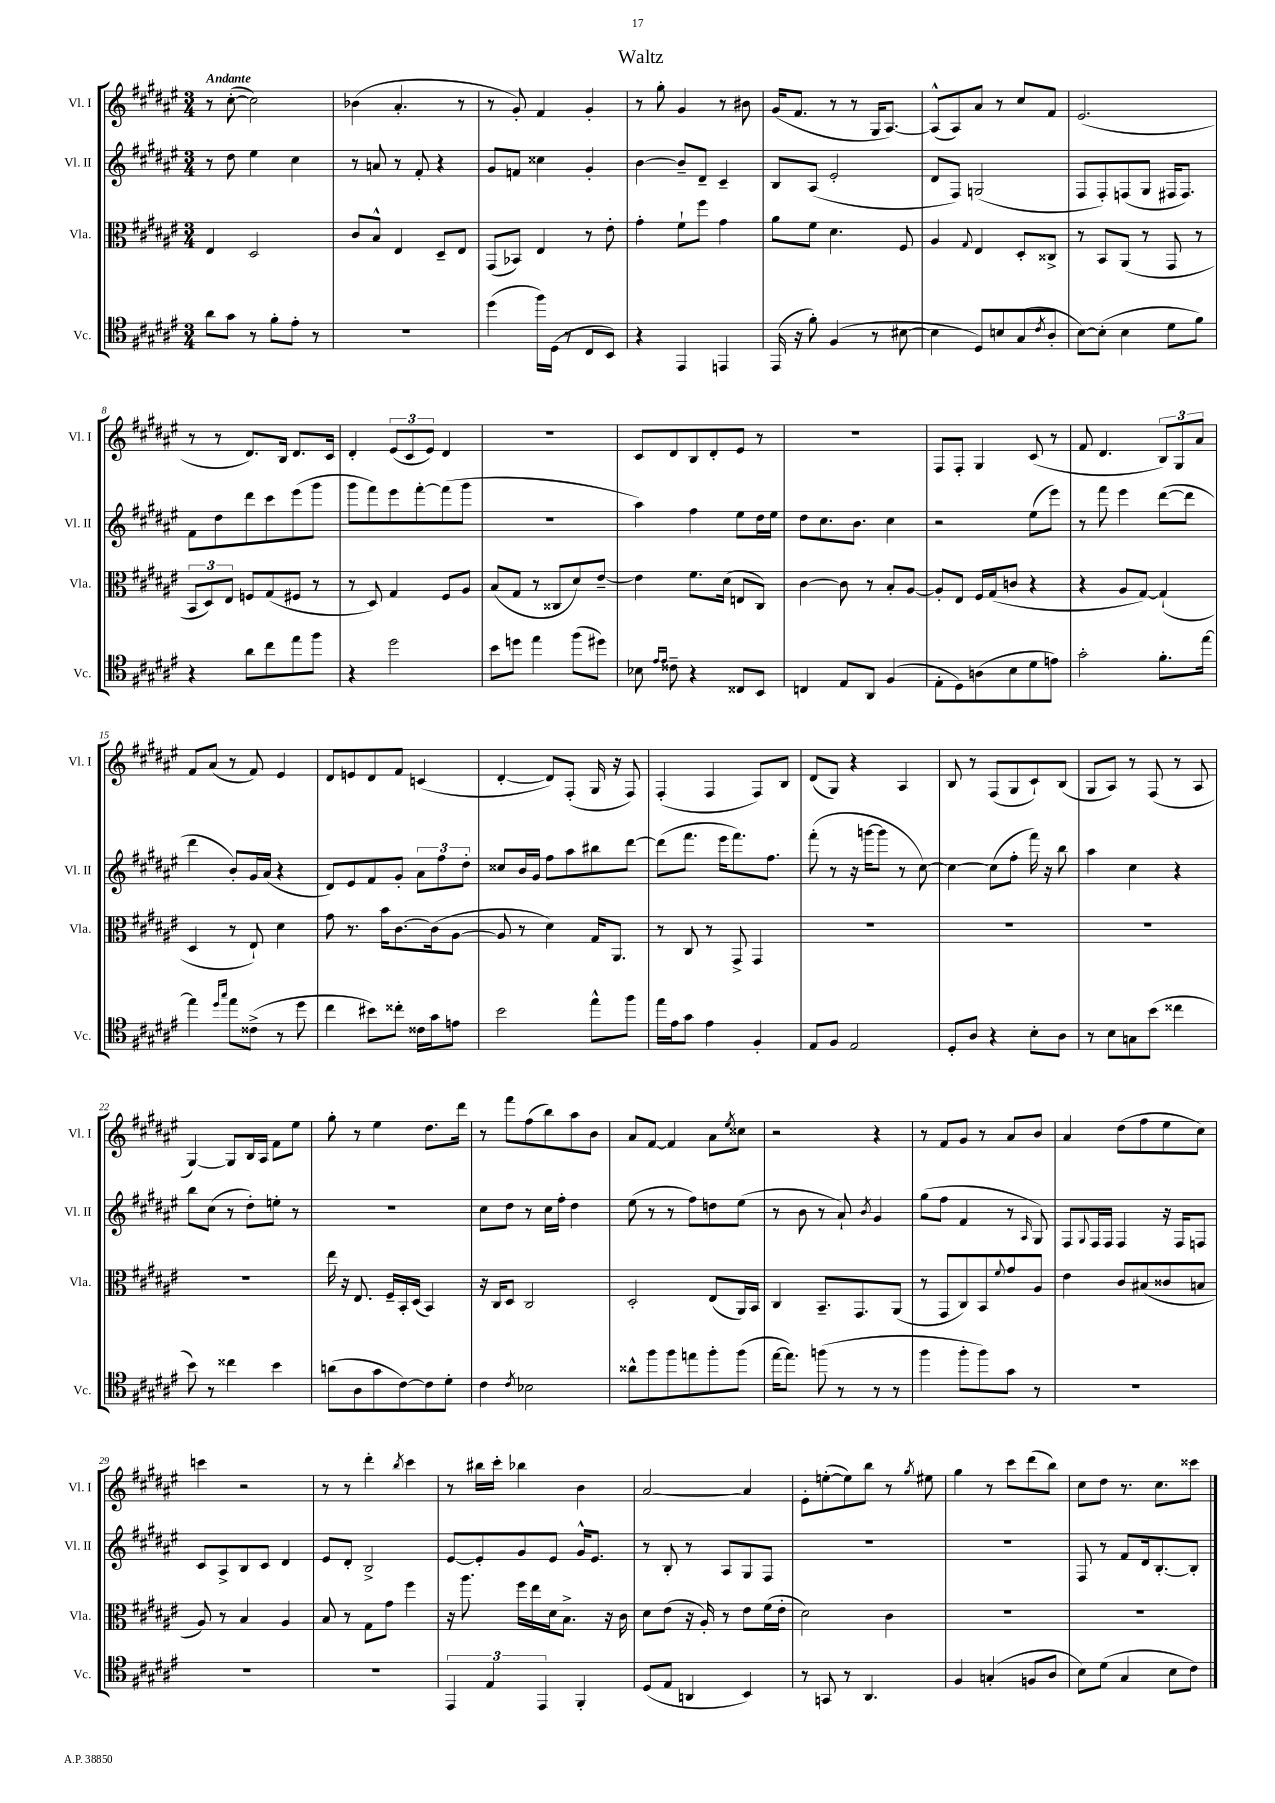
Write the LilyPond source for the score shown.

\header { title = "Waltz" }
<<
\new StaffGroup <<
\new Staff = "s0" \with { instrumentName = "Vl. I" shortInstrumentName = "Vl. I" } {
    \clef treble \key fis \major \numericTimeSignature \time 3/4 \tempo "Andante"
    r8 cis''8~-.( cis''2) |
    bes'4( ais'4.-. r8 |
    r8 gis'8-.) fis'4 gis'4-. |
    r8 gis''8-. gis'4 r8 bis'8 |
    gis'16( fis'8. r8 r8 gis16 ais8.~) |
    ais8-^( ais8) ais'8 r8 cis''8 fis'8 |
    eis'2.( |
    r8 r8 dis'8.) b16 dis'8. cis'16 |
    dis'4-. \tuplet 3/2 { eis'8( cis'8 eis'8) } dis'4 |
    R2. |
    cis'8 dis'8 b8 dis'8-. eis'8 r8 |
    R2. |
    fis8 fis8-. gis4 cis'8( r8 |
    fis'8 dis'4. \tuplet 3/2 { b8) gis8 ais'8 } |
    fis'8 ais'8( r8 fis'8) eis'4 |
    dis'8 e'8 dis'8 fis'8 c'4( |
    dis'4~-. dis'8) fis8-.( gis16 r16 fis8) |
    fis4-.( fis4 fis8) b8 |
    dis'8( gis8) r4 ais4 |
    b8 r8 fis8( gis8 cis'8-!) b8( |
    gis8 ais8) r8 fis8( r8 ais8 |
    gis4~) gis8 b16 ais16 fis'8 eis''8 |
    gis''8-. r8 eis''4 dis''8. dis'''16 |
    r8 fis'''8 fis''8( b''8) ais''8 b'8 |
    ais'8 fis'8~ fis'4 ais'8 \acciaccatura { eis''8 } cisis''8 |
    r2 r4 |
    r8 fis'8 gis'8 r8 ais'8 b'8 |
    ais'4 dis''8( fis''8 eis''8 cis''8) |
    c'''4 r2 |
    r8 r8 dis'''4-. \acciaccatura { b''8 } cis'''4 |
    r8 bis''16 cis'''16-. bes''4 b'4 |
    ais'2~ ais'4 |
    eis'8-. e''8~-.( e''8) b''8 r8 \acciaccatura { gis''8 } eis''8 |
    gis''4 r8 cis'''8 dis'''8( b''8) |
    cis''8 dis''8 r8. cis''8. cisis'''8 \bar "|." |
}
\new Staff = "s1" \with { instrumentName = "Vl. II" shortInstrumentName = "Vl. II" } {
    \clef treble \key fis \major \numericTimeSignature \time 3/4
    r8 dis''8 eis''4 cis''4 |
    r8 a'8 r8 fis'8-. r4 |
    gis'8 f'8 cisis''4 gis'4-. |
    b'4~ b'8-- dis'8-- cis'4-- |
    b8 ais8( eis'2-. |
    dis'8 fis8) g2( |
    fis8 fis8-.) f8( gis8 fis16 fis8.) |
    fis'8 dis''8 dis'''8 cis'''8 eis'''8( gis'''8 |
    gis'''8 fis'''8) eis'''8 fis'''8~-. fis'''8( gis'''8 |
    R2. |
    ais''4) fis''4 eis''8 dis''16 eis''16 |
    dis''8 cis''8. b'8. cis''4 |
    r2 eis''8( eis'''8) |
    r8 fis'''8 eis'''4 dis'''8~( dis'''8 |
    dis'''4 b'8-.) gis'16 ais'16( r4 |
    dis'8) eis'8 fis'8 gis'8-. \tuplet 3/2 { ais'8 fis''8 dis''8-. } |
    cisis''8 b'16 gis'16 fis''8 ais''8 bis''8 dis'''8~ |
    dis'''8( fis'''8. eis'''16 fis'''8.) fis''8. |
    fis'''8-.( r8 r16 g'''16~ g'''8 r8 cis''8~) |
    cis''4~ cis''8( fis''8-. fis'''16) r16 b''8 |
    ais''4 cis''4 r4 |
    b''8 cis''8( r8 dis''8-.) e''8-. r8 |
    R2. |
    cis''8 dis''8 r8 cis''16 fis''16-. dis''4 |
    eis''8( r8 r8 fis''8) d''8 eis''8( |
    r8 b'8 r8 ais'8-!) \acciaccatura { b'8 } gis'4 |
    gis''8( fis''8 fis'4 r8 \grace { ais16 } gis8) |
    fis8 \appoggiatura { gis8 } fis16 fis16 fis4 r16 fis16 f8 |
    cis'8 ais8-> b8 cis'8 dis'4 |
    eis'8 dis'8-. b2-> |
    eis'8~ eis'8-. gis'8 eis'8 gis'16-^ eis'8. |
    r8 b8-. r8 ais8 gis8 fis8 |
    R2. |
    R2. |
    fis8 r8 fis'8 dis'16 b8.~-. b8-. \bar "|." |
}
\new Staff = "s2" \with { instrumentName = "Vla." shortInstrumentName = "Vla." } {
    \clef alto \key fis \major \numericTimeSignature \time 3/4
    eis4 dis2 |
    cis'8 b8-^ eis4 dis8-- eis8 |
    gis,8( bes,8) eis4 r8 eis'8-. |
    gis'4-. fis'8-! fis''8 gis'4 |
    ais'8 fis'8 dis'4. fis8 |
    ais4 \appoggiatura { gis8 } eis4 dis8-. cisis8-> |
    r8 b,8 ais,8( r8 gis,8 r8 |
    \tuplet 3/2 { b,8 dis8) eis8 } f8 gis8( fis8 r8 |
    r8 dis8) gis4 fis8 ais8 |
    b8( gis8 r8 cisis8 dis'8) eis'8~-- |
    eis'4 fis'8. dis'16( e8 cis8) |
    cis'4~ cis'8 r8 b8-. ais8~ |
    ais8-. eis8 fis16 gis16( c'8 r4 |
    r4 ais8 gis8~) gis4-!( |
    dis4 r8 eis8-!) dis'4 |
    gis'8 r8. b'16 cis'8.~ cis'16( ais8~ |
    ais8 r8 dis'4) gis16 ais,8. |
    r8 cis8 r8 gis,8-> gis,4 |
    R2. |
    R2. |
    R2. |
    R2. |
    eis''16 r16 eis8. fis16-- b,16-. dis16( b,4) |
    r16 cis16 dis8 cis2 |
    dis2-. eis8( ais,16) b,16 |
    cis4 b,8.-- gis,8. ais,8( |
    r8 gis,8 cis8) b,8 \appoggiatura { fis'8 } gis'8 ais8 |
    eis'4 cis'8 bis8( cisis'8 b8 |
    ais8) r8 b4 ais4 |
    b8 r8 gis8 gis'8 fis''4 |
    r16 ais''8. fis''16 eis''16 dis'16 b8.-> r16 cis'16 |
    dis'8 eis'8( r16 ais16-.) r8 eis'8 fis'16( eis'16-. |
    dis'2) cis'4 |
    R2. |
    R2. \bar "|." |
}
\new Staff = "s3" \with { instrumentName = "Vc." shortInstrumentName = "Vc." } {
    \clef tenor \key fis \major \numericTimeSignature \time 3/4
    ais'8 gis'8 r8 fis'8-. eis'8-. r8 |
    R2. |
    dis''4( fis''16) dis16( r8 cis8 b,8) |
    r4 eis,4 e,4 |
    eis,16( r16 fis'8-.) fis4( r8 bis8~ |
    bis4 dis8) b8 gis8( \acciaccatura { cis'8 } ais8-. |
    b8~) b8-.( b4 dis'8 fis'8) |
    r4 ais'8 cis''8 eis''8 fis''8 |
    r4 dis''2 |
    b'8 d''8 eis''4 fis''8( dis''8) |
    bes8 \grace { eis'16 eis'16 } cisis'8-- r4 cisis8 b,8 |
    c4 eis8 ais,8 fis4( |
    eis8-. dis8) a8( b8 dis'8 e'8) |
    gis'2-. fis'8.-. eis''16~ |
    eis''4 \grace { dis''16 gis''16 } eis''8 cisis'8->( r8 dis''8 |
    cis''4 bis'8) cisis''8-. cisis'16 gis'16 e'8 |
    b'2 eis''8-^ fis''8 |
    eis''16 eis'16 gis'8 eis'4 fis4-. |
    eis8 fis8 eis2 |
    dis8-. ais8 r4 b8-. ais8 |
    r8 b8 g8 b'8( cisis''4 |
    b'8) r8 cisis''4 b'4 |
    a'8( ais8 gis'8 cis'8~) cis'8 dis'8-. |
    cis'4 \acciaccatura { cis'8 } bes2 |
    aisis'8-^ fis''8 fis''8 e''8 fis''8-. fis''8( |
    eis''16~ eis''8.) f''8( r8 r8 r8 |
    fis''4 fis''8-. fis''8) gis'8 r8 |
    R2. |
    R2. |
    R2. |
    \tuplet 3/2 { eis,4 eis4 eis,4 } fis,4-. |
    dis8( eis8 a,4 b,4) |
    r8 g,8 r8 ais,4. |
    fis4 g4-.( f8 ais8 |
    b8) dis'8( gis4 b8 cis'8) \bar "|." |
}
>>
>>
